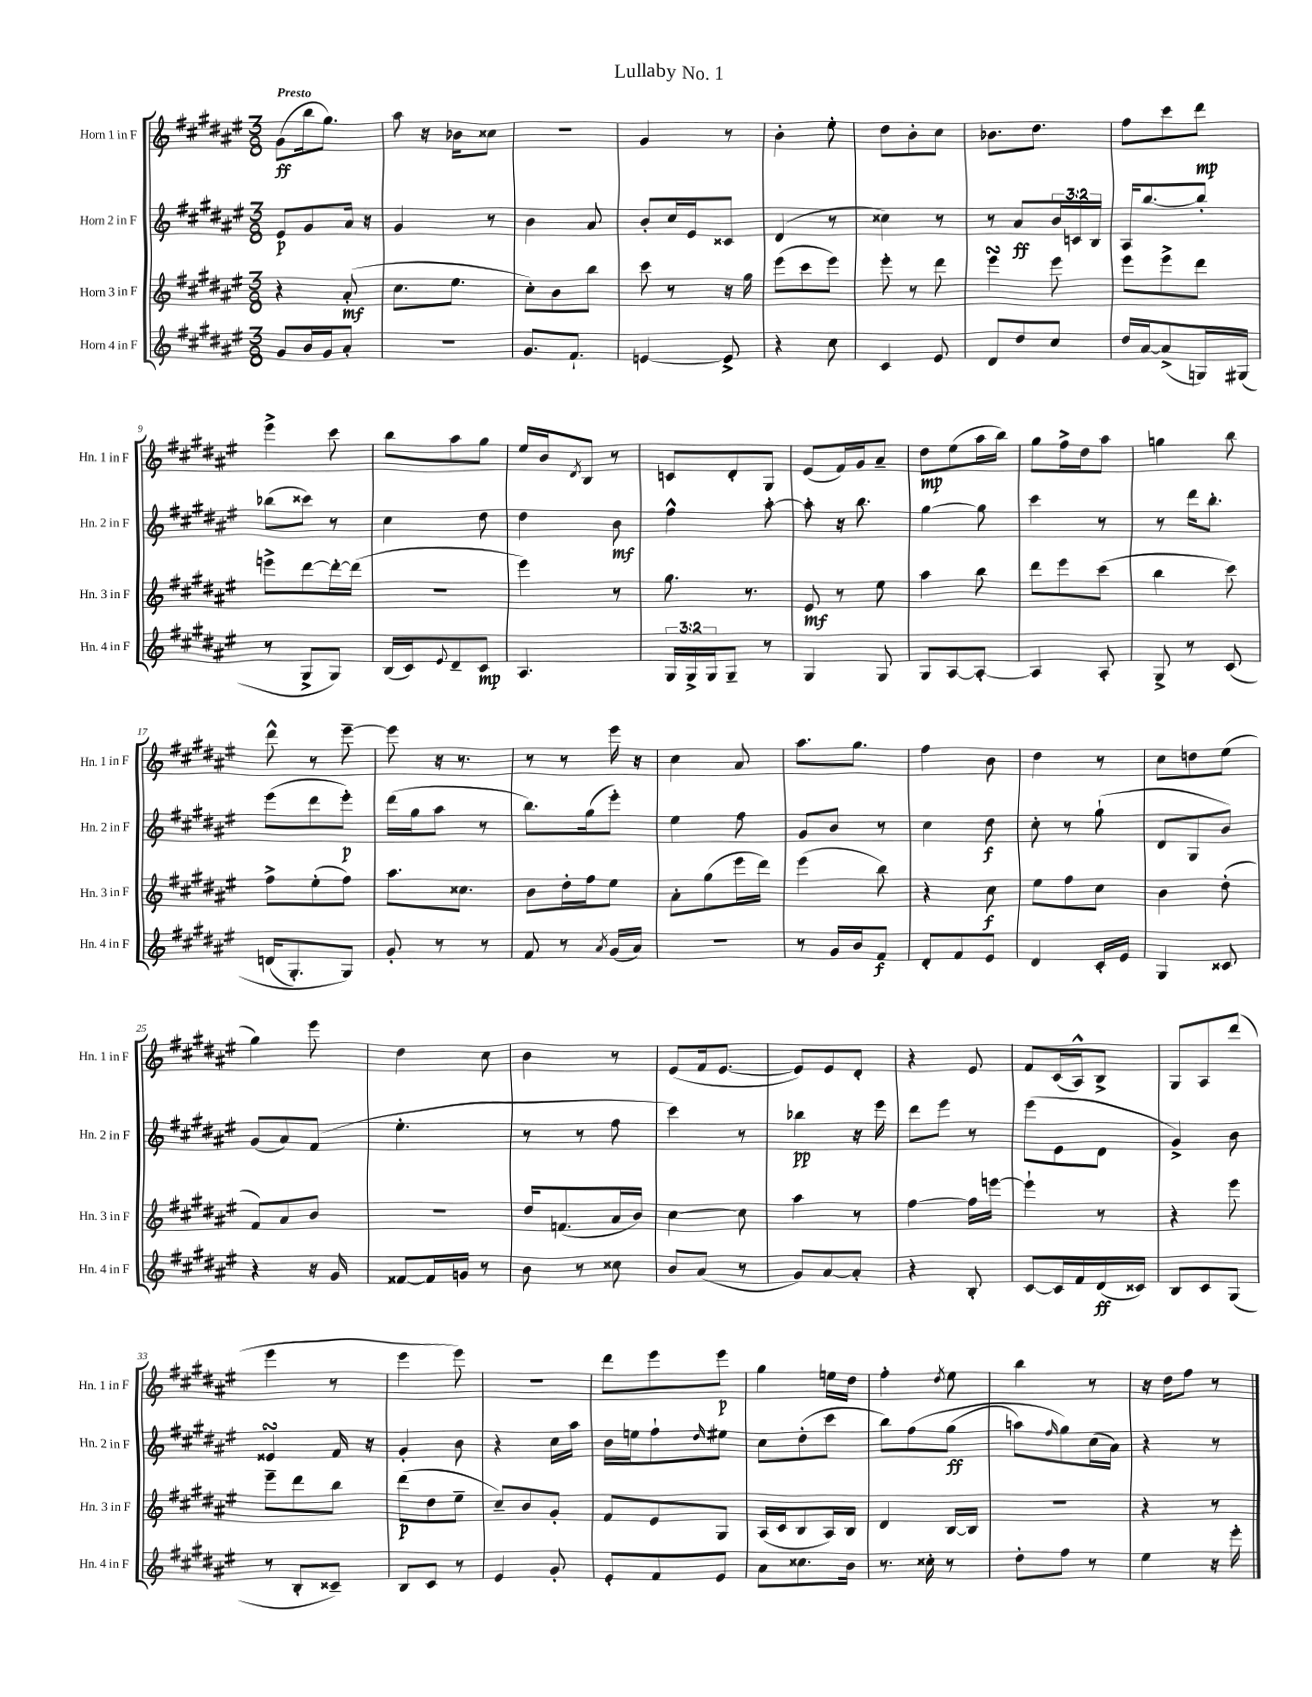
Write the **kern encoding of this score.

**kern	**dynam	**kern	**dynam	**kern	**dynam	**kern	**dynam
*part4	*part4	*part3	*part3	*part2	*part2	*part1	*part1
*staff4	*staff4	*staff3	*staff3	*staff2	*staff2	*staff1	*staff1
*I"Horn 4 in F	*	*I"Horn 3 in F	*	*I"Horn 2 in F	*	*I"Horn 1 in F	*
*I'Hn. 4 in F	*	*I'Hn. 3 in F	*	*I'Hn. 2 in F	*	*I'Hn. 1 in F	*
*clefG2	*	*clefG2	*	*clefG2	*	*clefG2	*
*k[f#c#g#d#a#e#]	*	*k[f#c#g#d#a#e#]	*	*k[f#c#g#d#a#e#]	*	*k[f#c#g#d#a#e#]	*
*M3/8	*	*M3/8	*	*M3/8	*	*M3/8	*
=1	=1	=1	=1	=1	=1	=1	=1
!	!	!	!	!	!	!LO:TX:a:B:t=Presto	!
8g#/L	.	4r	.	8e#/L	p	(8g#\L	ff
16b/L	.	.	.	8g#/	.	16bb\k	.
16g#/J	.	.	.	.	.	8.gg#\J)	.
8a#'/J	.	(8a#'/	mf	16a#/Jk	.	.	.
.	.	.	.	16r	.	.	.
=2	=2	=2	=2	=2	=2	=2	=2
4.r	.	8.cc#\L	.	4g#/	.	8aa#\	.
.	.	.	.	.	.	16r	.
.	.	8.ee#\J	.	.	.	16b-X\KL	.
.	.	.	.	8r	.	8cc##X\J	.
=3	=3	=3	=3	=3	=3	=3	=3
8.g#/L	.	8cc#'\L)	.	4b\	.	4.r	.
.	.	8b\	.	.	.	.	.
8.f#`/J	.	.	.	.	.	.	.
.	.	8bb\J	.	8a#/	.	.	.
=4	=4	=4	=4	=4	=4	=4	=4
[4en/	.	8ccc#\	.	8b'/L	.	4g#/	.
.	.	8r	.	16cc#/L	.	.	.
.	.	.	.	16e#/J	.	.	.
8e^/]	.	16r	.	8c##X/J	.	8r	.
.	.	16gg#\	.	.	.	.	.
=5	=5	=5	=5	=5	=5	=5	=5
4r	.	(8eee#\L	.	(4d#/	.	4b'\	.
.	.	8ccc#\	.	.	.	.	.
8cc#\	.	8eee#\J)	.	8r	.	8ee#'\	.
=6	=6	=6	=6	=6	=6	=6	=6
4c#/	.	8eee#'\	.	4cc##X\)	.	8dd#\L	.
.	.	8r	.	.	.	8b'\	.
8e#/	.	8ddd#\	.	8r	.	8cc#\J	.
=7	=7	=7	=7	=7	=7	=7	=7
8d#/L	.	4eee#sSsS\	.	8r	.	8.b-X\L	.
8dd#/	.	.	.	8a#/L	ff	.	.
.	.	.	.	.	.	8.dd#\J	.
8cc#/J	.	8eee#\	.	24b/L	.	.	.
.	.	.	.	24cn/	.	.	.
.	.	.	.	24B/JJ	.	.	.
=8	=8	=8	=8	=8	=8	=8	=8
16dd#/LL	.	8eee#\L	.	16A#/KL	.	8ff#\L	.
[16a#/J	.	.	.	[8.bb/	.	.	.
(8a#^/]	.	8eee#^\	.	.	.	8ccc#\	.
16Gn/L)	.	8ddd#\J	.	8bb'/J]	.	8ddd#\J	mp
(16G#X/JJ	.	.	.	.	.	.	.
!!LO:LB:g=z
=9	=9	=9	=9	=9	=9	=9	=9
8r	.	8eeen^\L	.	(8bb-X\L	.	4eee#^\	.
8G#^/L	.	[8ddd#\	.	8ccc##X\J)	.	.	.
8G#/J)	.	16ddd#'\L_	.	8r	.	8ccc#\	.
.	.	(16ddd#\JJ]	.	.	.	.	.
=10	=10	=10	=10	=10	=10	=10	=10
(16B/LL	.	4.r	.	4cc#\	.	8bb\L	.
16c#/J)	.	.	.	.	.	.	.
8qqe#/	.	.	.	.	.	.	.
8d#~/	.	.	.	.	.	8aa#\	.
8c#/J	mp	.	.	8dd#\	.	8gg#\J	.
=11	=11	=11	=11	=11	=11	=11	=11
4.A#/	.	4eee#\)	.	4dd#\	.	16ee#/LL	.
.	.	.	.	.	.	16b/J	.
.	.	.	.	.	.	8qd#/	.
.	.	.	.	.	.	8B/J	.
.	.	8r	.	8b\	mf	8r	.
=12	=12	=12	=12	=12	=12	=12	=12
24G#/LL	.	8.gg#\	.	4ff#^^\	.	8cn/L	.
24G#^/	.	.	.	.	.	.	.
24G#/J	.	.	.	.	.	.	.
8G#~/J	.	.	.	.	.	8d#'/	.
.	.	8.r	.	.	.	.	.
8r	.	.	.	[8aa#'\	.	8G#/J	.
=13	=13	=13	=13	=13	=13	=13	=13
4G#/	.	8e#/	mf	8aa#'\]	.	(8e#/L	.
.	.	8r	.	16r	.	16f#/L)	.
.	.	.	.	8.bb\	.	16g#/J	.
8G#/	.	8ee#\	.	.	.	8a#~/J	.
=14	=14	=14	=14	=14	=14	=14	=14
8G#/L	.	4aa#\	.	[4gg#\	.	8dd#\L	mp
[8A#/	.	.	.	.	.	(8ee#\	.
8A#'/J_	.	8bb\	.	8gg#\]	.	16aa#\L	.
.	.	.	.	.	.	16bb\JJ)	.
=15	=15	=15	=15	=15	=15	=15	=15
4A#/]	.	8ddd#\L	.	4ccc#\	.	8gg#\L	.
.	.	8eee#\	.	.	.	16ff#^\L	.
.	.	.	.	.	.	16dd#\J	.
8A#'/	.	(8ccc#\J	.	8r	.	8aa#\J	.
=16	=16	=16	=16	=16	=16	=16	=16
8G#^/	.	4bb\	.	8r	.	4ggn\	.
8r	.	.	.	16ddd#\KL	.	.	.
.	.	.	.	8.bb'\J	.	.	.
(8c#/	.	8ccc#\)	.	.	.	8bb\	.
!!LO:LB:g=z
=17	=17	=17	=17	=17	=17	=17	=17
(16dn/KL	.	8ff#^\L	.	(8eee#\L	.	8ddd#^^\	.
8.G#'/)	.	.	.	.	.	.	.
.	.	(8ee#'\	.	8ddd#\	.	8r	.
8G#/J)	.	8ff#\J)	.	8eee#'\J)	p	[8eee#~\	.
=18	=18	=18	=18	=18	=18	=18	=18
8g#'/	.	8.aa#\L	.	(16ddd#\LL	.	8eee#\]	.
.	.	.	.	16gg#\J	.	.	.
8r	.	.	.	8aa#\J	.	16r	.
.	.	8.cc##X\J	.	.	.	8.r	.
8r	.	.	.	8r	.	.	.
=19	=19	=19	=19	=19	=19	=19	=19
8f#/	.	8b\L	.	8.bb\L)	.	8r	.
8r	.	16dd#'\L	.	.	.	8r	.
.	.	16ff#\J	.	(16gg#\k	.	.	.
8qa#/	.	.	.	.	.	.	.
(16g#/LL	.	8ee#\J	.	8eee#'\J)	.	16eee#\	.
16a#/JJ)	.	.	.	.	.	16r	.
=20	=20	=20	=20	=20	=20	=20	=20
4.r	.	8a#'\L	.	4ee#\	.	4cc#\	.
.	.	(8gg#\	.	.	.	.	.
.	.	16eee#\L	.	8ff#\	.	8a#/	.
.	.	16ddd#\JJ)	.	.	.	.	.
=21	=21	=21	=21	=21	=21	=21	=21
8r	.	(4eee#\	.	8g#/L	.	8.aa#\L	.
16g#/LL	.	.	.	8b/J	.	.	.
16b/J	.	.	.	.	.	8.gg#\J	.
8f#/J	f	8bb\)	.	8r	.	.	.
=22	=22	=22	=22	=22	=22	=22	=22
8d#'/L	.	4r	.	4cc#\	.	4ff#\	.
8f#/	.	.	.	.	.	.	.
8e#/J	.	8cc#\	f	8dd#\	f	8b\	.
=23	=23	=23	=23	=23	=23	=23	=23
4d#/	.	8ee#\L	.	8cc#'\	.	4dd#\	.
.	.	8ff#\	.	8r	.	.	.
16c#'/LL	.	8cc#\J	.	(8gg#`\	.	8r	.
16e#/JJ	.	.	.	.	.	.	.
=24	=24	=24	=24	=24	=24	=24	=24
4G#/	.	4b\	.	8d#/L	.	8cc#\L	.
.	.	.	.	8G#/	.	8ddn\	.
8c##X/	.	(8dd#'\	.	8b/J)	.	(8ee#\J	.
!!LO:LB:g=z
=25	=25	=25	=25	=25	=25	=25	=25
4r	.	8f#/L)	.	(8g#/L	.	4gg#\)	.
.	.	8a#/	.	8a#/)	.	.	.
16r	.	8b/J	.	(8f#/J	.	8eee#\	.
16g#/	.	.	.	.	.	.	.
=26	=26	=26	=26	=26	=26	=26	=26
[8f##X/L	.	4.r	.	4.ee#'\	.	4dd#\	.
16f##/L]	.	.	.	.	.	.	.
16gn/JJ	.	.	.	.	.	.	.
8r	.	.	.	.	.	8cc#\	.
=27	=27	=27	=27	=27	=27	=27	=27
8b\	.	16dd#/KL	.	8r	.	4b\	.
.	.	(8.fn/	.	.	.	.	.
8r	.	.	.	8r	.	.	.
8cc##X\	.	16a#/L	.	8ff#\	.	8r	.
.	.	16b/JJ)	.	.	.	.	.
=28	=28	=28	=28	=28	=28	=28	=28
8b/L	.	[4cc#\	.	4ccc#\)	.	(8e#/L	.
(8a#/J	.	.	.	.	.	16f#/k	.
.	.	.	.	.	.	[8.e#/J	.
8r	.	8cc#\]	.	8r	.	.	.
=29	=29	=29	=29	=29	=29	=29	=29
8g#/L)	.	4aa#\	.	4bb-X\	pp	8e#/L])	.
[8a#/	.	.	.	.	.	8e#/	.
8a#'/J]	.	8r	.	16r	.	8d#'/J	.
.	.	.	.	16eee#\	.	.	.
=30	=30	=30	=30	=30	=30	=30	=30
4r	.	[4ff#\	.	8ddd#\L	.	4r	.
.	.	.	.	8eee#\J	.	.	.
8B'/	.	16ff#\LL]	.	8r	.	8e#/	.
.	.	[16eeen\JJ	.	.	.	.	.
=31	=31	=31	=31	=31	=31	=31	=31
[8c#/L	.	4eee`\]	.	(8eee#\L	.	8f#/L	.
16c#/L]	.	.	.	8e#\	.	(16c#/L	.
16f#/	.	.	.	.	.	16A#^^/J)	.
(16d#/	ff	8r	.	8d#\J	.	8B^/J	.
16c##X/JJ)	.	.	.	.	.	.	.
=32	=32	=32	=32	=32	=32	=32	=32
8B/L	.	4r	.	4g#^/)	.	8G#/L	.
8c#/	.	.	.	.	.	8A#/	.
(8G#/J	.	8eee#\	.	8b\	.	(8ddd#/J	.
!!LO:LB:g=z
=33	=33	=33	=33	=33	=33	=33	=33
8r	.	8eee#~\L	.	4e##XsSsS/	.	4eee#\	.
8B'/L	.	8ddd#\	.	.	.	.	.
8c##X~/J)	.	8bb\J	.	16f#/	.	8r	.
.	.	.	.	16r	.	.	.
=34	=34	=34	=34	=34	=34	=34	=34
8B/L	.	(8ddd#\L	p	4g#'/	.	4eee#\	.
8c#/J	.	8dd#\	.	.	.	.	.
8r	.	8ee#~\J	.	8b\	.	8eee#\)	.
=35	=35	=35	=35	=35	=35	=35	=35
4e#/	.	8cc#~/L)	.	4r	.	4.r	.
.	.	8b/	.	.	.	.	.
8g#'/	.	8g#'/J	.	16cc#\LL	.	.	.
.	.	.	.	16aa#\JJ	.	.	.
=36	=36	=36	=36	=36	=36	=36	=36
8e#'/L	.	8f#/L	.	16b\LL	.	8ddd#\L	.
.	.	.	.	16een\J	.	.	.
8f#/	.	8e#/	.	8ff#`\	.	8eee#\	.
.	.	.	.	16qqdd#/	.	.	.
8e#/J	.	8G#/J	.	8ee#X\J	.	8eee#\J	p
=37	=37	=37	=37	=37	=37	=37	=37
8a#\L	.	(16A#/LL	.	8cc#\L	.	4gg#\	.
.	.	16c#/J	.	.	.	.	.
8.cc##X\	.	8B/	.	(8dd#'\	.	.	.
.	.	16A#/L)	.	8ccc#\J	.	16een\LL	.
16b\Jk	.	16B/JJ	.	.	.	16dd#\JJ	.
=38	=38	=38	=38	=38	=38	=38	=38
8.r	.	4d#/	.	8bb\L)	.	4ff#'\	.
.	.	.	.	(8ff#\	.	.	.
16cc##X'\	.	.	.	.	.	.	.
.	.	.	.	.	.	8qdd#/	.
8r	.	[16B/LL	.	(8gg#\J	ff	8ee#\	.
.	.	16B/JJ]	.	.	.	.	.
=39	=39	=39	=39	=39	=39	=39	=39
8dd#'\L	.	4.r	.	8aan\L)	.	4bb\	.
.	.	.	.	16qqff#/	.	.	.
8ff#\J	.	.	.	8gg#\)	.	.	.
8r	.	.	.	(16cc#\L	.	8r	.
.	.	.	.	16a#\JJ)	.	.	.
=40	=40	=40	=40	=40	=40	=40	=40
4ee#\	.	4r	.	4r	.	16r	.
.	.	.	.	.	.	16dd#\KL	.
.	.	.	.	.	.	8ff#\J	.
16r	.	8r	.	8r	.	8r	.
16eee#'\	.	.	.	.	.	.	.
==	==	==	==	==	==	==	==
*-	*-	*-	*-	*-	*-	*-	*-
